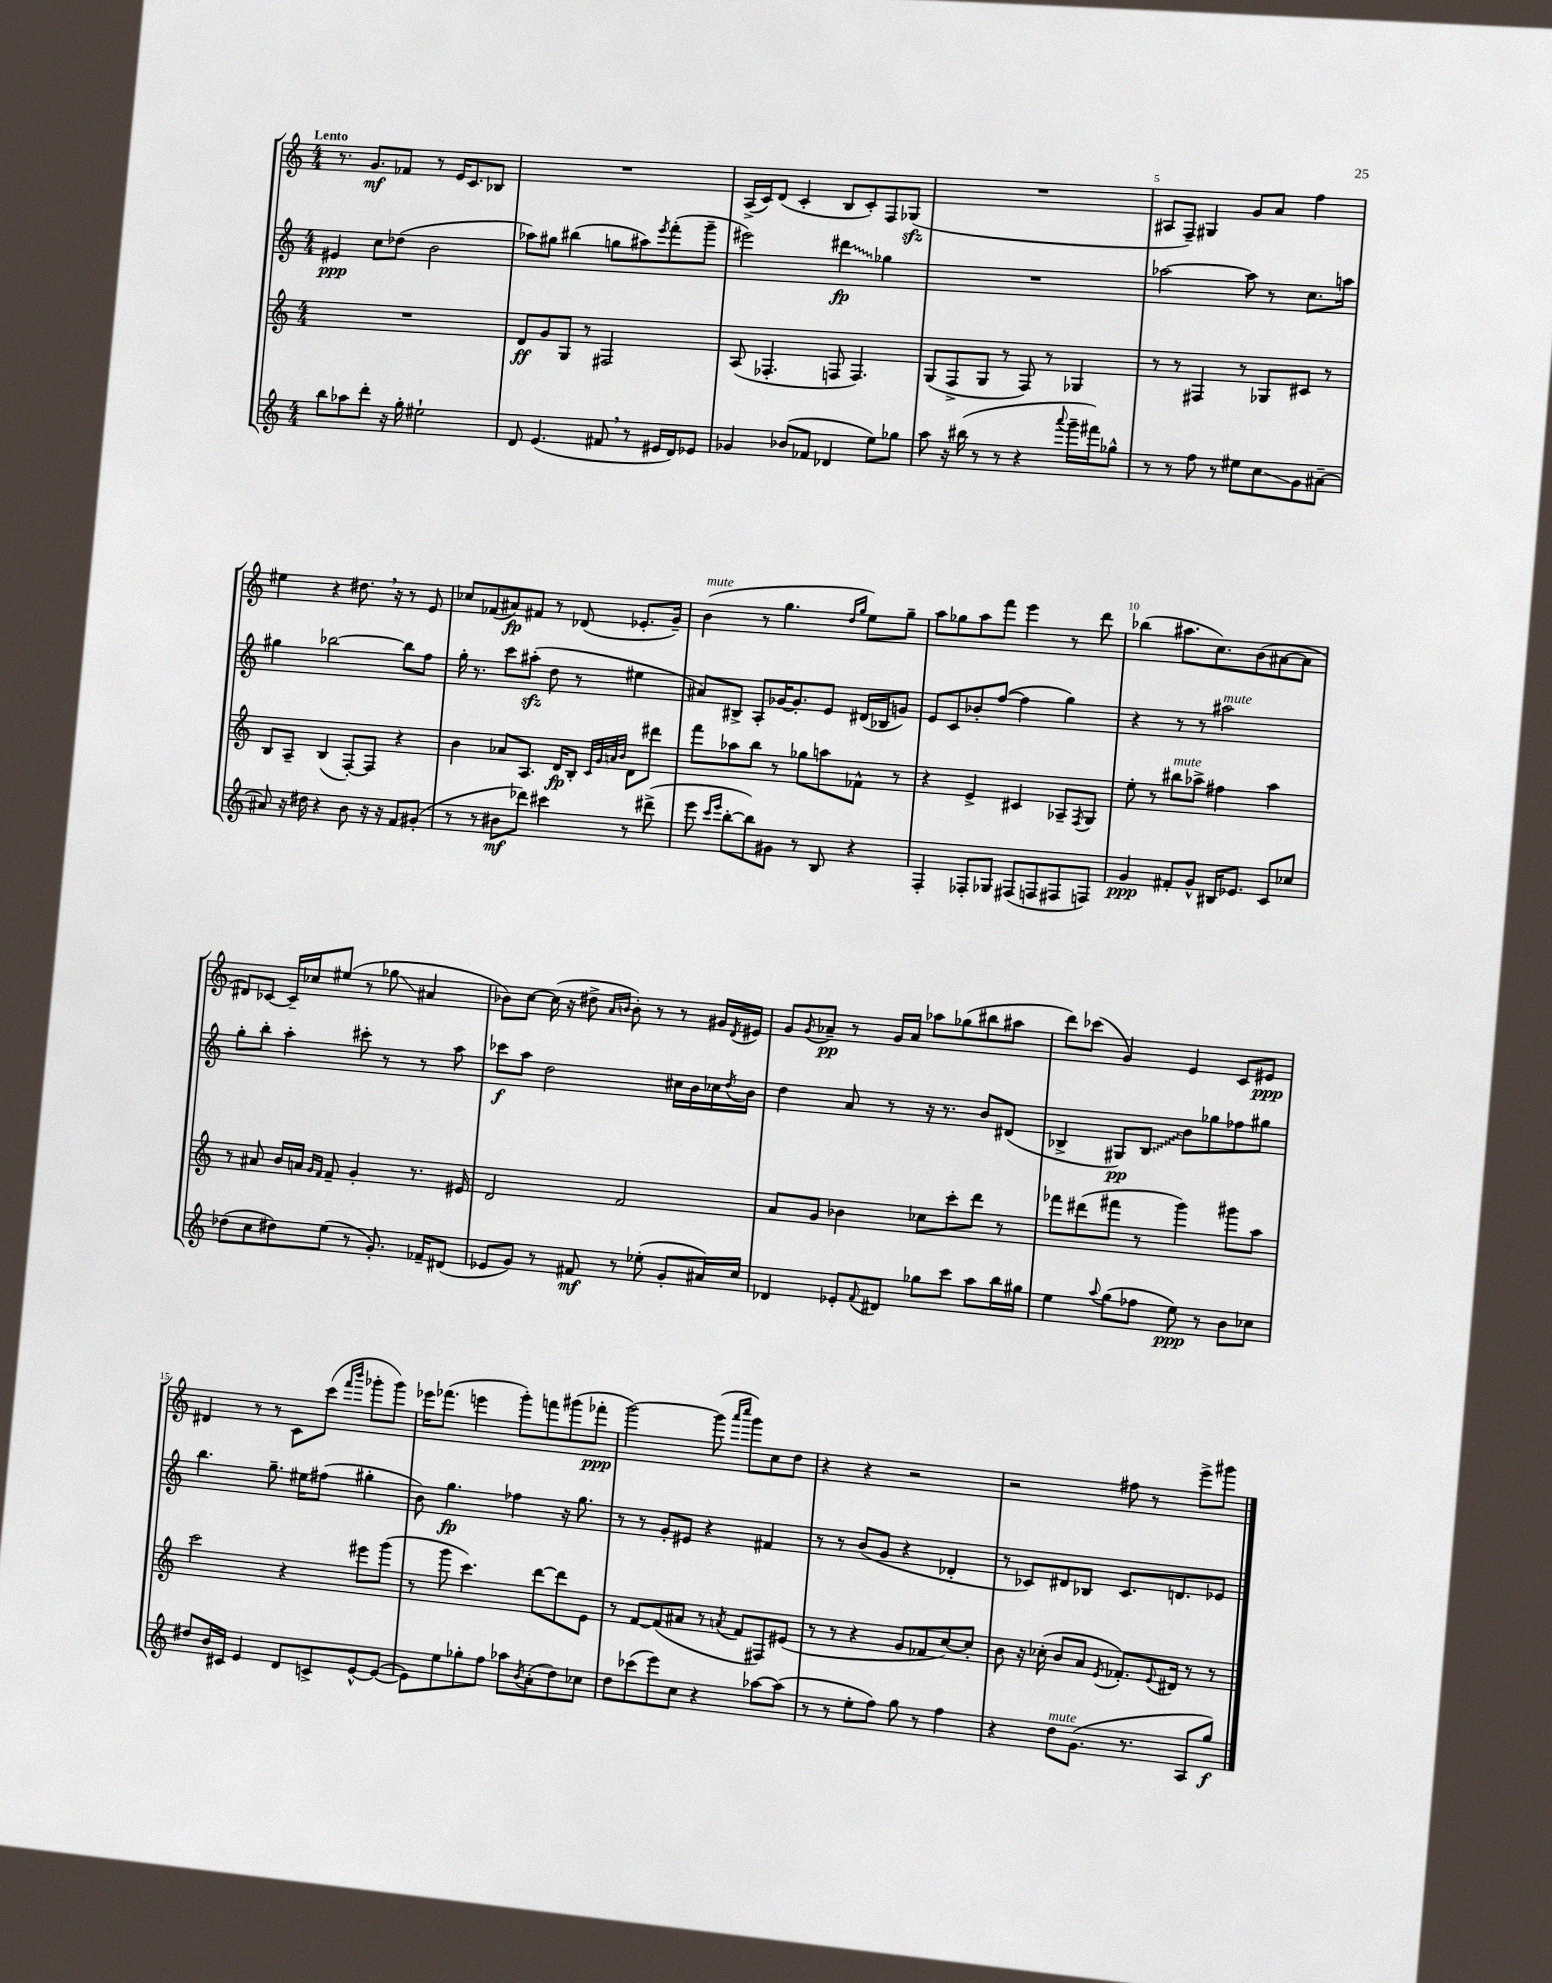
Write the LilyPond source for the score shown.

<<
\new StaffGroup <<
\new Staff = "s0" {
    \clef treble \key c \major \numericTimeSignature \time 4/4 \tempo "Lento"
    r8. g'8.\mf fes'8 r8 e'16 c'8. bes8 |
    R1 |
    a16->( c'16) d'8( c'4-. b8 c'8-.) f8 ges8\sfz( |
    R1 |
    ais8 f8--) gis4 g'8 a'8 f''4 |
    eis''4 r4 dis''8. \breathe r16 r8 e'8 |
    ces''8 fes'8( ais'8\fp) fis'8 r8 des'8( ees'8.-. g'16--) |
    b'4^\markup { \italic "mute" }( r8 g''4. \grace { d''16 g''16 } e''8) g''8-- |
    a''8 ges''8 a''8 f'''8 e'''4 r8 d'''8 |
    bes''4( ais''8. c''8.) b'8( ais'8~ ais'8 |
    dis'8) ces'8~ ces'16-- ces''16 eis''8( r8 ges''8\glissando ais'4 |
    bes'8) c''8~ c''16( r16 dis''8-> \grace { a'16 b'16 } b'8-.) r8 r8 gis'16 \acciaccatura { d'8 } eis'16 |
    g'8 \acciaccatura { g'8 } aes'8--\pp r8 g'16 aes'16 aes''8 ges''8( bis''8 ais''8 |
    d'''8) ces'''8( g'4) e'4 c'8 eis'8\ppp |
    dis'4 r8 r8 c'8 c'''8( \grace { f'''16 b'''16 } ges'''8-. ges'''8) |
    ees'''16 fes'''8.( e'''4 g'''8-.) f'''8 gis'''8( fes'''8-.\ppp |
    g'''2~) g'''8( \grace { a'''16 c''''16 } g'''8) c''8 d''8 |
    r4 r4 r2 |
    r2 fis''8 r8 e'''8-> gis'''8 \bar "|." |
}
\new Staff = "s1" {
    \clef treble \key c \major \numericTimeSignature \time 4/4
    eis'4\ppp c''8 des''8( b'2 |
    aes''8) gis''8 bis''4( g''8 ais''8) \acciaccatura { e'''8 } f'''8-.( g'''8-- |
    eis'''2) \once \override Glissando.style = #'zigzag dis'''4\glissando\fp ges''4 |
    R1 |
    aes''2~ aes''8 r8 c''8. a''16 |
    gis''4 bes''2~ bes''8 f''8 |
    g''16-. r8. c'''8 ais''8-.\sfz( d''8 r8 eis''4 |
    ais'8) bis8-> a8-. ges'16~ ges'8.-. e'8 dis'16( bes16 g'8) |
    e'8 c'8 bes'8-. f''8~( f''4 g''4) |
    r4 r8 r8 ais''2^\markup { \italic "mute" } |
    g''8-. b''8-. a''4-. cis'''8-. r8 r8 a''8 |
    ces'''8\f a''8 d''2 cis''16 b'16 ces''16 \acciaccatura { d''8 } b'16 |
    d''4 a'8 r8 r16 r8. b'8 dis'8( |
    bes4-> gis8\pp) \once \override Glissando.style = #'zigzag bes8\glissando b'8 ges''8 fes''8 gis''8 |
    b''4. g''8.-- eis''16 fis''8( gis''4-. |
    b'8) g''4.\fp fes''4 r16 g''8. |
    r8 r8 g'8-. eis'8 r4 fis'4 |
    r8 r8 b'8( g'8 r4 des'4-. |
    r8 ces'8) dis'8 bes8 ces'8. d'8. ees'8 \bar "|." |
}
\new Staff = "s2" {
    \clef treble \key c \major \numericTimeSignature \time 4/4
    R1 |
    d'8\ff g'8 g8 r8 fis2 |
    a8( fes4.-. f8 f4.) |
    g8( f8-> g8 r8 f8) r8 ges4 |
    r8 r8 fis4 r8 ges8 cis'8 r8 |
    b8 a8-- b4( f8~-.) f8 r4 |
    b'4 aes'8 a8. d'16\fp b8-. \grace { c'32 g'32 a'32 b'32 } d'8 dis'''8 |
    f'''8 aes''8 b''8 r8 ges''8 a''8 fes'8-^ r8 |
    r4 e'4-> cis'4 aes8-- \acciaccatura { f8 } g8 |
    e''8-. r8 bis''8^\markup { \italic "mute" } aes''8-> fis''4 aes''4 |
    r8 ais'8 b'16 a'16 \grace { g'16 f'16 } f'8-- g'4-. r8. eis'16 |
    d'2 f'2 |
    a'8 g'8 bes'4 ces''8 c'''8-. d'''8 r8 |
    fes'''8 dis'''8( fis'''8 r8 g'''4) gis'''8 a''8 |
    c'''2 r4 eis'''8 g'''8( |
    r8 g'''8 c'''4.) d'''8~ d'''8 e'8 |
    r8 f'8~ f'8( ais'8 r8 \acciaccatura { a'8 } f'8 fis8) eis'8( |
    r8 r8 r4 g'8 fes'8 c''8~) c''8-. |
    b'8 r16 ces''16-.( b'8 a'8 \acciaccatura { e'8 } fes'8.-.) \appoggiatura { e'8 } dis'16 r8 r8 \bar "|." |
}
\new Staff = "s3" {
    \clef treble \key c \major \numericTimeSignature \time 4/4
    b''8 aes''8 d'''8-. r16 g''16-. eis''2-! |
    d'8 e'4.( fis'8 \breathe r8 eis'16 d'16) ees'8 |
    ges'4 bes'8( fes'8 des'4 e''8) ges''8 |
    a''8 r16 bis''16( r8 r8 r4 \appoggiatura { a'''8 } g'''16-- fis'''16) ges''8-^ |
    r8 r8 f''8 r8 eis''8 c''8\glissando g'8 ais'8~-- |
    ais'8 r16 dis''16 r4 b'8 r16 r16 f'8 gis'8-.( |
    r8 r8 bis'8\mf des'''8) cis'''4 r8 dis'''8->( |
    e'''8 \grace { c'''16 e'''16 } b''8~-. b''8) gis'8 r8 b8 r4 |
    f4-. fes8-. ges8 fis8( f8 fis8 f8) |
    g'4\ppp fis'8-. g'8-^ bis16 ees'8. c'8 ces''8 |
    des''8( c''8 dis''8) e''8( r8 g'8.-.) fes'16-- dis'8( |
    ees'8 g'8) r8 fis'8\mf r8 ees''8-.( g'8-. ais'16) c''16 |
    des'4 ees'8-. \appoggiatura { f'8 } dis'8 ges''8 c'''8 a''8 b''16 gis''16 |
    e''4 \appoggiatura { a''8 } g''8( fes''8 e''8\ppp) r8 b'8 ces''8 |
    dis''8 b'16 cis'16 e'4 d'8 c'8-> e'8~-^ e'8~( |
    e'8) e''8 ges''8-. f''8 aes''8 \acciaccatura { b'8 } a'8-.( d''8) ces''8 |
    d''8 ces'''8( e'''8) c''8 r4 aes''8~ aes''8( |
    r8 r8 e''8-. f''8) g''8 r8 f''4 |
    r4 d''8^\markup { \italic "mute" } g'8.( r8. a8 g''8\f) \bar "|." |
}
>>
>>
\layout { \context { \Score \override BarNumber.break-visibility = ##(#f #t #t) barNumberVisibility = #(every-nth-bar-number-visible 5) } }
